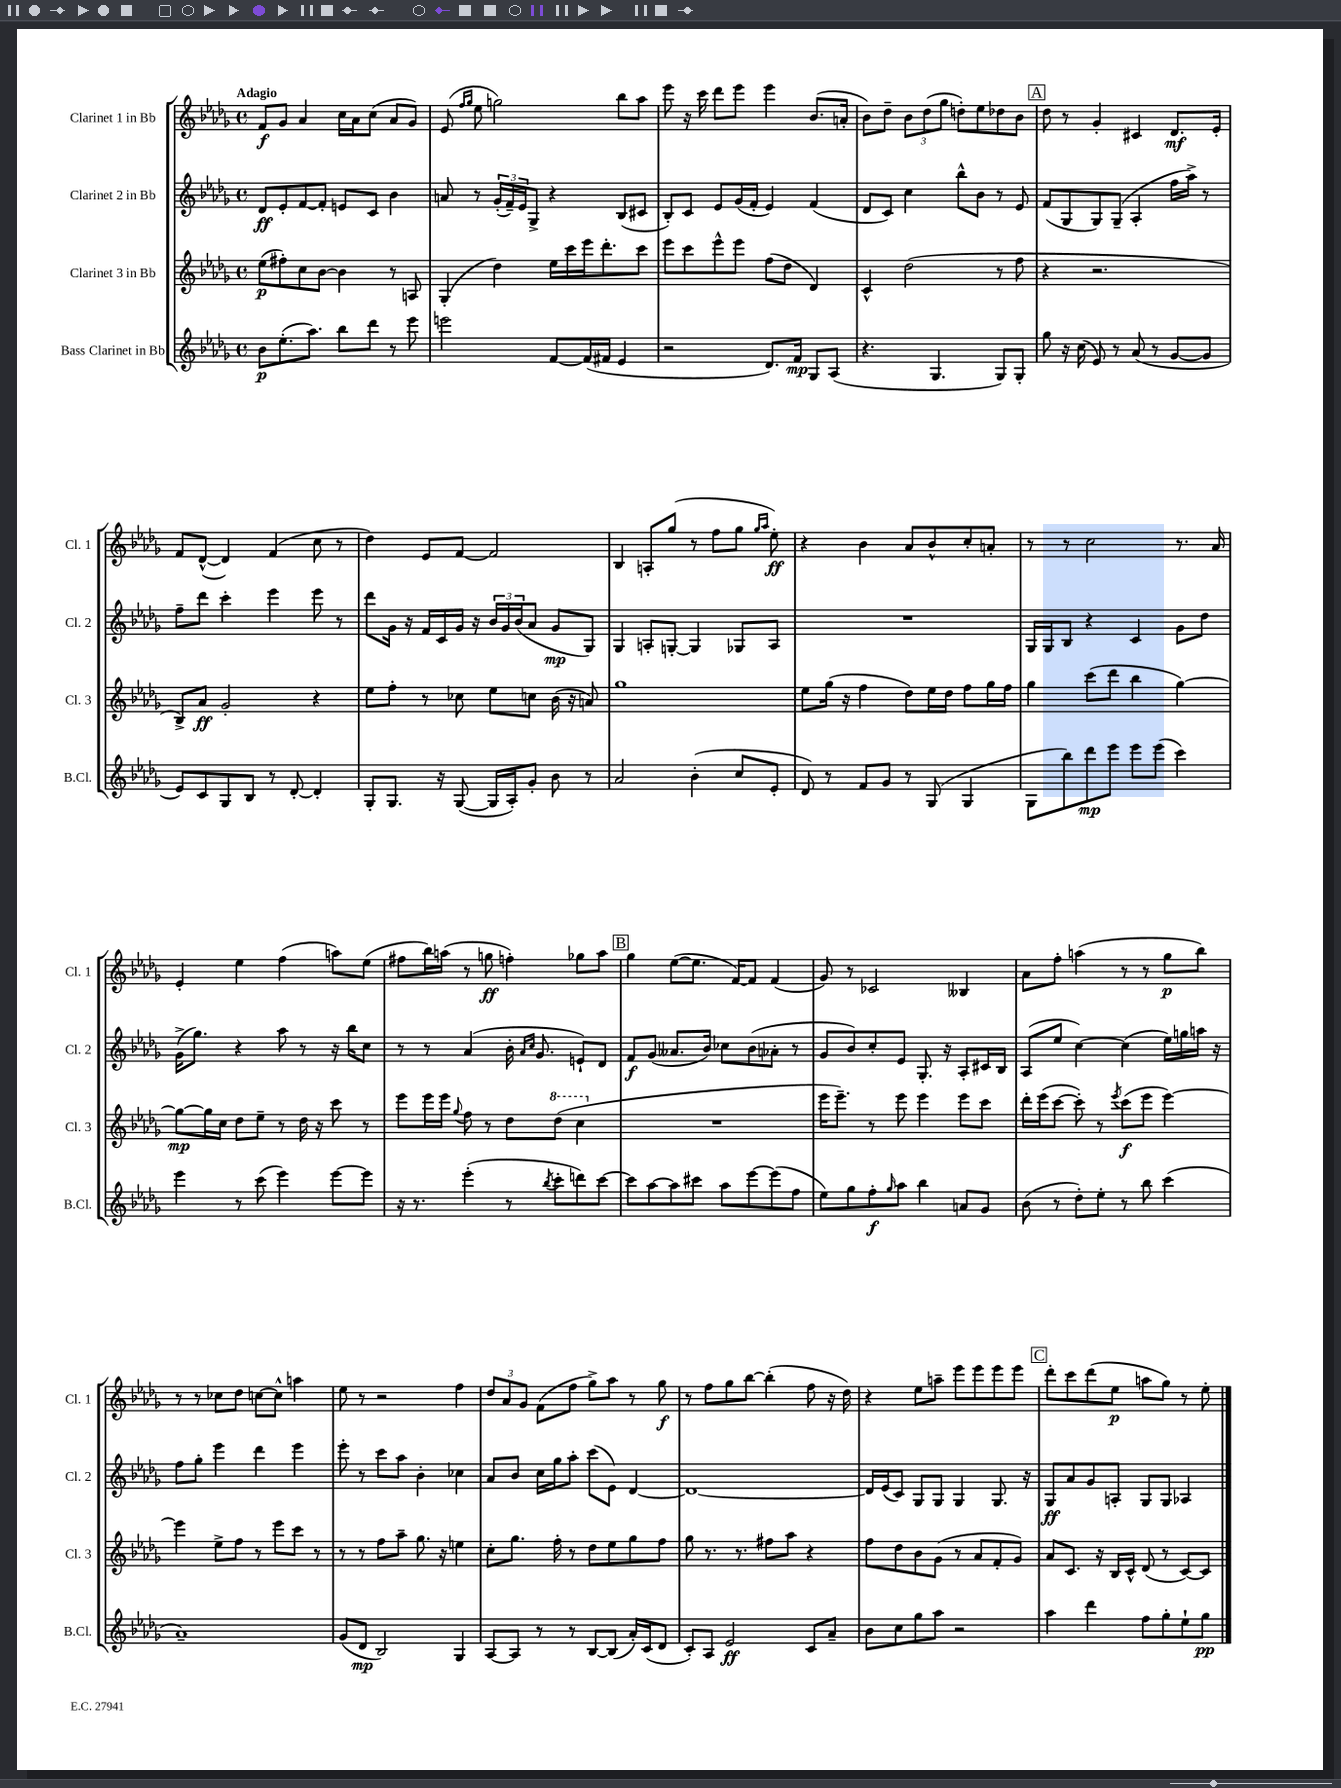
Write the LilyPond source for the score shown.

<<
\new StaffGroup <<
\new Staff = "s0" \with { instrumentName = "Clarinet 1 in Bb" shortInstrumentName = "Cl. 1" } {
    \clef treble \key des \major \defaultTimeSignature \time 4/4 \tempo "Adagio"
    f'8\f ges'8 aes'4 c''16 aes'16 c''8( aes'8 ges'8) |
    ees'8( \grace { f''16 ges''16 } ees''8 g''2) bes''8 aes''8 |
    ees'''8 r16 c'''16 des'''8 ees'''8 ees'''4 bes'8.( a'16-. |
    bes'8) des''8-- \tuplet 3/2 { bes'8 des''8( ges''8 } d''8-.) ees''8 des''8 bes'8 |
    \mark \markup { \box "A" } des''8 r8 ges'4-. cis'4 des'8.\mf ees'16-. |
    f'8 des'8~-^( des'4) f'4( c''8 r8 |
    des''4) ees'8 f'8~ f'2 |
    bes4 a8-. ges''8( r8 f''8 ges''8 \grace { ges''16 aes''16 } ees''8-.\ff) |
    r4 bes'4 aes'8 bes'8-^ c''8-. a'8-. |
    r8 r8 c''2 r8. aes'16 |
    ees'4-. ees''4 f''4( a''8) ees''8( |
    fis''8 bes''16) a''16( r8 g''8\ff f''4-.) ges''8 a''8 |
    \mark \markup { \box "B" } ges''4 ees''8~( ees''8. f'16~) f'8 f'4( |
    ges'8) r8 ces'2 beses4 |
    aes'8 f''8-. a''4( r8 r8 ges''8\p bes''8) |
    r8 r8 ces''8 des''8 c''8~ c''8-^ a''4 |
    ees''8 r8 r2 f''4 |
    \tuplet 3/2 { des''8 aes'8 ges'8 } f'8( f''8 ges''8->) aes''8 r8 ges''8\f |
    r8 f''8 ges''8 bes''8~ bes''4-.( f''8 r16 des''16) |
    r4 ees''8 a''8-- ees'''8 ees'''8 ees'''8 ees'''8 |
    \mark \markup { \box "C" } des'''8-. c'''8 des'''8( ees''8\p a''8 ges''8) r8 ees''8-. \bar "|." |
}
\new Staff = "s1" \with { instrumentName = "Clarinet 2 in Bb" shortInstrumentName = "Cl. 2" } {
    \clef treble \key des \major \defaultTimeSignature \time 4/4
    des'8\ff ees'8-. f'8~ f'8-. e'8 c'8 bes'4 |
    a'8 r8 \tuplet 3/2 { ges'16-.( f'16--) ees'16 } ges8-> r4 bes8( cis'8 |
    bes8-.) c'8 ees'8 ges'16( f'16-. ees'4) f'4( |
    des'8 c'8) c''4 bes''8-^ bes'8 r8 ees'8 |
    \mark \markup { \box "A" } f'8( ges8 ges8) ges8--( aes4-. f''16 aes''16->) r8 |
    f''8-- des'''8 c'''4-. ees'''4 ees'''8 r8 |
    des'''8 ges'16 r16 f'16 c'16 ges'16 r16 \tuplet 3/2 { bes'16 ges'16 bes'16( } aes'8 ges'8\mp ges8) |
    ges4 a8-. g8~-. g4 ges8 a8 |
    R1 |
    ges16 ges16 bes8 r4 c'4 ges'8 des''8 |
    ges'16->( ges''8.) r4 aes''8 r8 r16 bes''16 c''8 |
    r8 r8 aes'4( bes'16-. \grace { aes'16 c''16 } ges'8. e'8-!) des'8 |
    \mark \markup { \box "B" } f'8\f ges'8( aeses'8. bes'16) ces''8 bes'8( aes'8-. r8 |
    ges'8 bes'8) c''8-. ees'8 ges8.-. r16 aes8-. cis'16 bes16 |
    aes8( ees''8 c''4~) c''4( ees''16) g''16 a''16 r16 |
    f''8 ges''8-. ees'''4 des'''4 ees'''4 |
    ees'''8-. r8 c'''8 aes''8 bes'4-. ces''4 |
    aes'8 bes'8 c''16 ges''16 aes''8-. c'''8( ees'8) des'4~ |
    des'1~ |
    des'16 ees'16( c'8) ges8 ges8 ges4 ges8. r16 |
    \mark \markup { \box "C" } ges8\ff aes'8 ges'8 a8-. ges8 ges8 aes4 \bar "|." |
}
\new Staff = "s2" \with { instrumentName = "Clarinet 3 in Bb" shortInstrumentName = "Cl. 3" } {
    \clef treble \key des \major \defaultTimeSignature \time 4/4
    ees''8\p( fis''8-.) c''8 bes'8~ bes'4 r8 a8 |
    ges4-.( des''4) ees''16 c'''16 ees'''16 des'''8.-. c'''8 |
    ees'''8 c'''8 ees'''8-^ ees'''8 f''8( des''8 des'4) |
    c'4-^ des''2( r8 f''8 |
    \mark \markup { \box "A" } r4 r2. |
    bes8->) aes'8\ff ges'2-. r4 |
    ees''8 f''8-. r8 ces''8 ees''8 c''8 bes'16( r16 a'8) |
    ges''1 |
    ees''8 ges''16( r16 f''4 des''8) ees''16 des''16 f''8 ges''16 f''16 |
    ges''4 c'''8( des'''8 bes''4 ges''4~) |
    ges''8~\mp ges''16 c''16 des''8 ees''8-- r8 des''16 r16 c'''8 r8 |
    ees'''8 ees'''16 ees'''16 \appoggiatura { ges''8 } f''8 r8 des''8 \ottava #1 des'''8( c'''4 \ottava #0 |
    \mark \markup { \box "B" } R1 |
    ees'''16 ees'''8.--) r8 ees'''8 ees'''4 ees'''8 c'''8 |
    des'''16-. ees'''16( c'''8~ c'''8-.) r8 \acciaccatura { ees'''8 } c'''8\f( ees'''8 ees'''4~) |
    ees'''4 ees''8-> f''8 r8 ees'''8 c'''8 r8 |
    r8 r8 f''8 aes''8-- ges''8. r16 e''4 |
    c''8-. ges''8. f''16-. r8 des''8 ees''8 ges''8 f''8 |
    ges''8 r8. r8. fis''8 aes''8 r4 |
    f''8 des''8 bes'8 ges'8( r8 aes'8 f'8-. ges'8) |
    \mark \markup { \box "C" } aes'8 c'8. r16 bes16 c'16-^ des'8( r8 c'8~) c'8 \bar "|." |
}
\new Staff = "s3" \with { instrumentName = "Bass Clarinet in Bb" shortInstrumentName = "B.Cl." } {
    \clef treble \key des \major \defaultTimeSignature \time 4/4
    bes'8\p ees''8.-.( aes''8.) bes''8 des'''8 r8 ees'''8 |
    e'''2 f'8~ f'16( fis'16 ees'4 |
    r2 des'8.) f'16\mp ges8 aes8( |
    r4. ges4. ges8) ges8-. |
    \mark \markup { \box "A" } ges''8 r16 c''16( ees'8) r8 aes'8( r8 ges'8~ ges'8 |
    ees'8) c'8 ges8 bes8 r8 des'8~-. des'4-. |
    ges8-. ges8. r16 ges8~( ges16 aes16-.) ges'8-. bes'8 r8 |
    aes'2 bes'4-.( c''8 ees'8-. |
    des'8) r8 f'8 ges'8 r8 ges8( ges4 |
    ges8 bes''8) des'''8\mp ees'''8 ees'''8 ees'''8( c'''4) |
    ees'''4 r8 c'''8( ees'''4) ees'''8~ ees'''8 |
    r16 r8. ees'''4-.( r8 \acciaccatura { bes''8 } c'''8-. d'''8) c'''8~ |
    \mark \markup { \box "B" } c'''8 aes''8~ aes''8 cis'''8 aes''8 ees'''8~ ees'''8( f''8 |
    ees''8) ges''8 f''8-.\f \grace { ges''16 } aes''8 bes''4 a'8 ges'8 |
    bes'8( r8 des''8-.) ees''8-. r8 bes''8 c'''4( |
    aes'1--) |
    ges'8( des'8\mp bes2) ges4 |
    aes8~ aes8 r8 r8 bes8~ bes8( aes'16-.) c'16( des'8 |
    c'8-.) aes8 ees'2\ff c'8 aes'8-- |
    bes'8 c''8 ges''8 aes''8 r2 |
    \mark \markup { \box "C" } aes''4 des'''4 f''8 ges''8-. ees''8-! ges''8\pp \bar "|." |
}
>>
>>
\layout { \context { \Score \remove "Bar_number_engraver" } }
